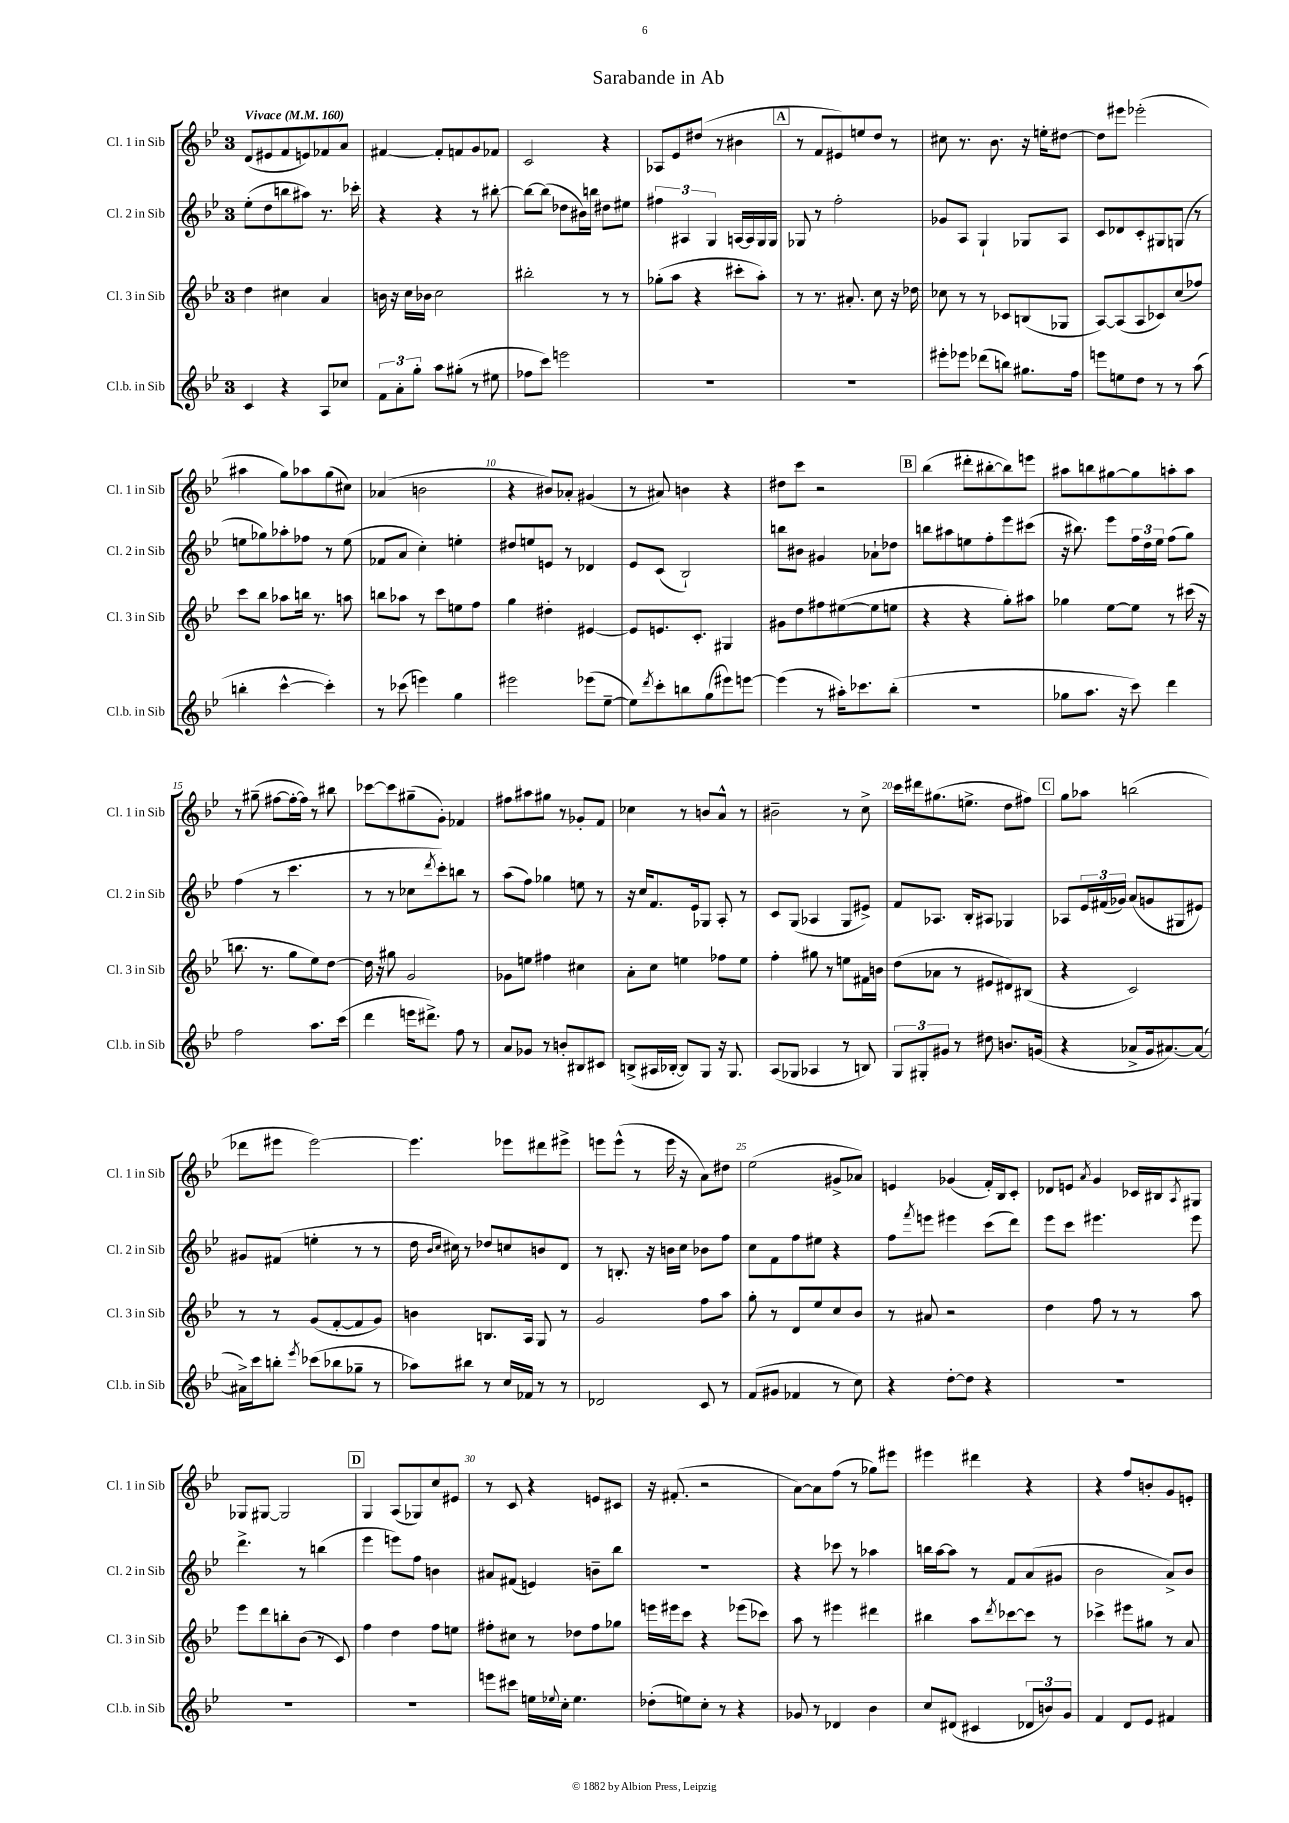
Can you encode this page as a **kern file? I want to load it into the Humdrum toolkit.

**kern	**kern	**kern	**kern
*part4	*part3	*part2	*part1
*staff4	*staff3	*staff2	*staff1
*I"Cl.b. in Sib	*I"Cl. 3 in Sib	*I"Cl. 2 in Sib	*I"Cl. 1 in Sib
*I'Cl.b. in Sib	*I'Cl. 3 in Sib	*I'Cl. 2 in Sib	*I'Cl. 1 in Sib
*clefG2	*clefG2	*clefG2	*clefG2
*k[b-e-]	*k[b-e-]	*k[b-e-]	*k[b-e-]
*M3/4	*M3/4	*M3/4	*M3/4
*MM160	*MM160	*MM160	*MM160
=1	=1	=1	=1
!	!	!	!LO:TX:a:B:t=Vivace
4c/	4dd\	(8ee-'\L	(8d/L
.	.	8dd\	8e#X/
4r	4cc#X\	8bbn\	8f/
.	.	8aa#X\J)	8en/)
8A/L	4a/	8.r	8f-X/
8cc-X/J	.	.	8a/J
.	.	16ccc-X'\	.
=2	=2	=2	=2
12f\L	16bn\	4r	[4f#X/
.	16r	.	.
12a'\	.	.	.
.	16cc\LL	.	.
12gg'\J	.	.	.
.	16b-X\JJ	.	.
8aa\L	2cc\	4r	8f#'/L]
(8gg#X'\J	.	.	8fn/
8r	.	8r	8g/
8ee#X\	.	[8bb#X'\	8f-X/J
=3	=3	=3	=3
8ff-X\L	2bb#X'\	8bb#\L_	2c/
8ccc\J)	.	(8bb#\J]	.
2eeen\	.	8dd-X\L	.
.	.	16b#X\L)	.
.	.	16bbn\JJ	.
.	8r	8dd#X\L	4r
.	8r	8ee#X\J	.
=4	=4	=4	=4
2.r	(8gg-X'\L	6ff#X\	8A-X/L
.	8aa\J	.	8e-/
.	.	6A#X/	.
.	4r	.	(8dd#X/J
.	.	6G/	.
.	.	.	8r
.	8ccc#X'\L	[16An/LL	4b#X\
.	.	16A/]	.
.	8aa'\J)	16G/	.
.	.	16G/JJ	.
!!LO:REH:place=s1:t=A
=5	=5	=5	=5
2.r	8r	8G-X/	8r
.	8.r	8r	8f/L
.	.	2ff'\	8e#X/)
.	8.a#X'/	.	.
.	.	.	8een/
.	8cc\	.	8dd/J
.	16r	.	8r
.	16dd-X\	.	.
=6	=6	=6	=6
8eee#X'\L	8cc-X\	8g-X/L	8cc#X\
8eee-X\J	8r	8A/J	8.r
(8ddd-X\L	8r	4G`/	.
.	.	.	8.b-\
8bbn\J)	8c-X/L	.	.
8.gg#X\L	(8Bn/	8G-X/L	16r
.	.	.	16een'\KL
.	8G-X/J	8A/J	[8dd#X\J
16ff\Jk	.	.	.
=7	=7	=7	=7
8eeen\L	[8A/L)	8c/L	8dd#\L]
8een\	(8A/]	8d-X/	8eee#X\J
8dd\J	8A/	8c'/	(2eee-X'\
8r	8c-X/)	8G#X/	.
8r	(8cc/	(8Gn/J	.
(8aa\	8ff-X/J)	8r	.
!!LO:LB:g=z
=8	=8	=8	=8
4bbn'\	8ccc\L	8een\L	4aa#X\
.	8bb-\J	8gg-X\)	.
[4ccc^^\	8aa-X\L	8aa-X'\	8gg\L)
.	16bbn\Jk	8ff-X\J	8aa-X\
.	8.r	.	.
4ccc'\])	.	8r	(8gg\
.	8aan\	(8ee\	8cc#X\J)
=9	=9	=9	=9
8r	8bbn\L	8f-X/L	(4a-X/
(8ccc-X\	8aa-X\J	8a/J	.
4eeen\)	8r	4cc'\)	2bn\
.	8ccc\L	.	.
4gg\	8een\	4een'\	.
.	8ff\J	.	.
=10	=10	=10	=10
2eee#X\	4gg\	8dd#X/L	4r
.	.	8een/	.
.	4dd#X'\	8en/J	8b#X/L)
.	.	8r	8a-X'/J
(8eee-X\L	[4e#X/	4d-X/	(4g#X/
[8ee-~\J	.	.	.
=11	=11	=11	=11
8ee-\L])	8e#/L]	8e-/L	8r
8qddd/	.	.	.
8ccc'\	8.en/	(8c/J	8a#X/)
8bbn\	.	2B-`/)	4bn\
.	8.c'/J	.	.
(8gg\	.	.	.
8eee#X\)	4G#X/	.	4r
[8eeen\J	.	.	.
=12	=12	=12	=12
(4eee\]	8g#X\L	8bbn\L	8dd#X\L
.	8dd\	8b#X\J	8ccc\J
8r	8ff#X\	4g#X/	2r
16aa#X'\KL)	([8ee#X\	.	.
8.ccc-X\	.	.	.
.	8ee#\]	8a-X`\L	.
(8bb-'\J	8een\J	8dd-X\J	.
!!LO:REH:place=s1:t=B
=13	=13	=13	=13
2.r	4r	8bbn\L	(4bb-\
.	.	8aa#X\	.
.	4r	8een\	8ddd#X'\L
.	.	8ff'\	[8bb#X'\
.	8gg'\L)	8eee-\	8bb#\])
.	8aa#X\J	(8ccc#X\J	8eeen\J
=14	=14	=14	=14
8gg-X\L	4gg-X\	16r	8aa#X\L
.	.	8.bb#X\)	.
8.aa\J	.	.	8bbn\
.	[8ee-\L	8eee-\L	[8gg#X\
16r	.	.	.
8ccc\)	8ee-\J]	24ff\L	8gg#\]
.	.	24dd\	.
.	.	24ee-\JJ	.
4ddd\	8r	(8ff\L	8aan'\
.	(16ccc#X\	8gg\J)	8aa\J
.	16r	.	.
!!LO:LB:g=z
=15	=15	=15	=15
2ff\	8.bbn\	(4ff\	8r
.	.	.	(8gg#X~\
.	8.r	.	.
.	.	8r	[8ff#X\L
.	8gg\L	4.ccc\	16ff#'\L_
.	.	.	16ff#\JJ])
8.aa\L	8ee-\)	.	8r
.	[8dd\J	.	8bb#X\
(16ccc\Jk	.	.	.
=16	=16	=16	=16
4ddd\	16dd\]	8r	[8ccc-X\L
.	16r	.	.
.	8gg#X\	8r	8ccc-\]
16eeen\KL	2g/	8cc-X\L	(8gg#X~\
8.ddd#X^\J)	.	.	.
.	.	8qddd/	.
.	.	8ccc'\)	8g'\J)
8ff\	.	8bbn\J	4f-X/
8r	.	8r	.
=17	=17	=17	=17
8a/L	8g-X\L	(8aa\L	8ff#X\L
8g-X/J	8een\J	8ff\J)	8aa#X\
8r	4ff#X\	4gg-X\	8gg#X\J
8bn'/L	.	.	8r
8B#X/	4cc#X\	8een\	8g-X'/L
8c#X/J	.	8r	8f/J
=18	=18	=18	=18
(8Bn^/L	8a'\L	16r	4cc-X\
.	.	16cc/KL	.
16A#X/L	8cc\J	8.f/	.
[16B-X'/JJ	.	.	.
8B-/L])	4een\	.	8r
.	.	16e-/k	.
8G/J	.	8G-X/J	8bn/L
16r	8ff-X\L	8A'/	8a^^/J
8.G/	.	.	.
.	8ee\J	8r	8r
=19	=19	=19	=19
(8A/L	4ff'\	8c/L	2b#X~\
8G-X/J	.	(8G/J	.
4A-X/	8gg#X\	4A-X/	.
.	8r	.	.
8r	8een\L	8G/L	8r
8Bn/)	16f#X\L	8e#X^/J)	8cc^\
.	16bn\JJ	.	.
=20	=20	=20	=20
12G/L	(8dd\L	8f/L	16ccc\LL
.	.	.	16ddd#X\J
12G#X'/	.	.	.
.	8a-X\J	8.A-X/J	(8.gg#X\
12g#X/J	.	.	.
8r	8r	.	.
.	.	16B-'/KL	8.een^\J
8dd#X\	8e#X/L	8A#X/J	.
8.bn/L	8d#X/)	4G-X/	8dd\L
.	(8B#X/J	.	8ff#X\J)
(16gn/Jk	.	.	.
!!LO:REH:place=s1:t=C
=21	=21	=21	=21
4r	4r	8A-X/L	8gg\L
.	.	24e-/L	8aa-X\J
.	.	(24f#X/	.
.	.	24g-X/JJ)	.
8a-X^/L	2c/)	(8a/L	(2bbn\
16g/k	.	8gn/	.
[8.a#X/)	.	.	.
.	.	8G#X/	.
(8a#/J_	.	8e#X/J)	.
!!LO:LB:g=z
=22	=22	=22	=22
16a#X^\LL])	8r	8g#X/L	8ddd-X\L
16ccc\J	.	.	.
8bbn'\J	8r	(8f#X/J	8eee#X\J
8qeee-/	.	.	.
(8ccc-X\L	(8g/L	4een'\	[2eee#\)
8bb-X\	[8f'/	.	.
8gg-X~\J	8f/]	8r	.
8r	8g/J)	8r	.
=23	=23	=23	=23
8aa-X\L)	4bn\	16dd\	4.eee#\]
.	.	16qqb-/LL	.
.	.	16qqcc/JJ	.
.	.	16cc#X\)	.
8bb#X\J	.	8r	.
8r	8.Bn/L	8dd-X/L	.
16cc/LL	.	8ccn/	8eee-X\L
16f-X/JJ	16A/Jk	.	.
8r	8G/	8bn/	8ddd#X\
8r	8r	8d/J	8eee#X^\J
=24	=24	=24	=24
2d-X/	2g/	8r	8eeen\L
.	.	8.Bn'/	(8eee^^\J
.	.	.	8r
.	.	16r	.
.	.	16bn\LL	16eee\
.	.	16cc\JJ	16r
8c/	8ff\L	8b-X\L	8a\L)
8r	8aa\J	8ff\J	8dd#X\J
=25	=25	=25	=25
(8f/L	8gg'\	8cc\L	(2ee-\
8g#X/J	8r	8f\	.
4f-X/	8d/L	8ff\	.
.	8ee-/	8ee#X\J	.
8r	8cc/	4r	8g#X^/L
8cc\)	8b-/J	.	8a-X/J)
=26	=26	=26	=26
4r	8r	8ff\L	4en/
.	.	8qfff/	.
.	8a#X/	8eeen\J	.
[8dd'\L	2r	4eee#X\	(4g-X/
8dd\J]	.	.	.
4r	.	(8ccc\L	16f'/LL)
.	.	.	16B-/J
.	.	8ddd\J)	8c'/J
=27	=27	=27	=27
2.r	4dd\	8eee-\L	8d-X/L
.	.	8ccc\J	8en/J
.	.	.	8qa/
.	8ff\	4.eee#X\	4g/
.	8r	.	.
.	8r	.	16c-X/LL
.	.	.	16B#X/J
.	.	.	8qA/
.	8aa\	8eee#\	8G#X/J
!!LO:LB:g=z
=28	=28	=28	=28
2.r	8eee-\L	4.ddd^\	8G-X/L
.	8ddd\	.	[8G#X/J
.	8bbn'\	.	2G#/]
.	(8b-\J	8r	.
.	8r	(4bbn\	.
.	8c/)	.	.
!!LO:REH:place=s1:t=D
=29	=29	=29	=29
2.r	4ff\	4eee-\	4G/
.	4dd\	8eeen\L)	(8A/L
.	.	8ff\J	8G-X/)
.	8ff\L	4bn\	8cc/
.	8een\J	.	8e#X/J
=30	=30	=30	=30
8eeen\L	8ff#X'\L	8a#X/L	8r
8ccc#X\J	8cc#X\J	(8f#X/J	8c/
16een\LL	8r	4en/)	4r
8qqee-X/	.	.	.
16cc'\JJ	.	.	.
4.ee-\	8dd-X\L	.	.
.	8ff#\	8bn~\L	8en/L
.	8gg-X\J	8bb-\J	8c#X/J
=31	=31	=31	=31
(8dd-X'\L	16eeen\LL	2.r	16r
.	16eee#X\J	.	(8.f#X'/
8een\)	8ccc\J	.	.
8cc'\J	4r	.	2r
8r	.	.	.
4r	(8eee-X\L	.	.
.	8ccc-X\J)	.	.
=32	=32	=32	=32
8g-X/	8aa\	4r	[8a\L)
8r	8r	.	8a\]
4d-X/	4eee#X\	8ccc-X\	(8ff\J
.	.	8r	8r
4b-\	4ddd#X\	4aa-X\	8gg-X\L)
.	.	.	8eee#X\J
=33	=33	=33	=33
8cc/L	4bb#X\	16bbn\LL	4eee#X\
.	.	[16aa\J	.
(8d#X/J	.	8aa\J]	.
4c#X/	8aa\L	8r	4ddd#X\
.	8qddd/	.	.
.	[8ccc-X\	8f/L	.
12d-X/L	8ccc-\J]	(8a/	4r
12bn/)	.	.	.
.	8r	8g#X/J	.
12g/J	.	.	.
=34	=34	=34	=34
4f/	4ccc-X^\	2b-\	4r
8d/L	8eee#X\L	.	8ff/L
8e-/J	8gg#X\J	.	8bn'/
4f#X/	8r	8a^/L)	8g/
.	8a/	8b-/J	8en'/J
==	==	==	==
*-	*-	*-	*-
